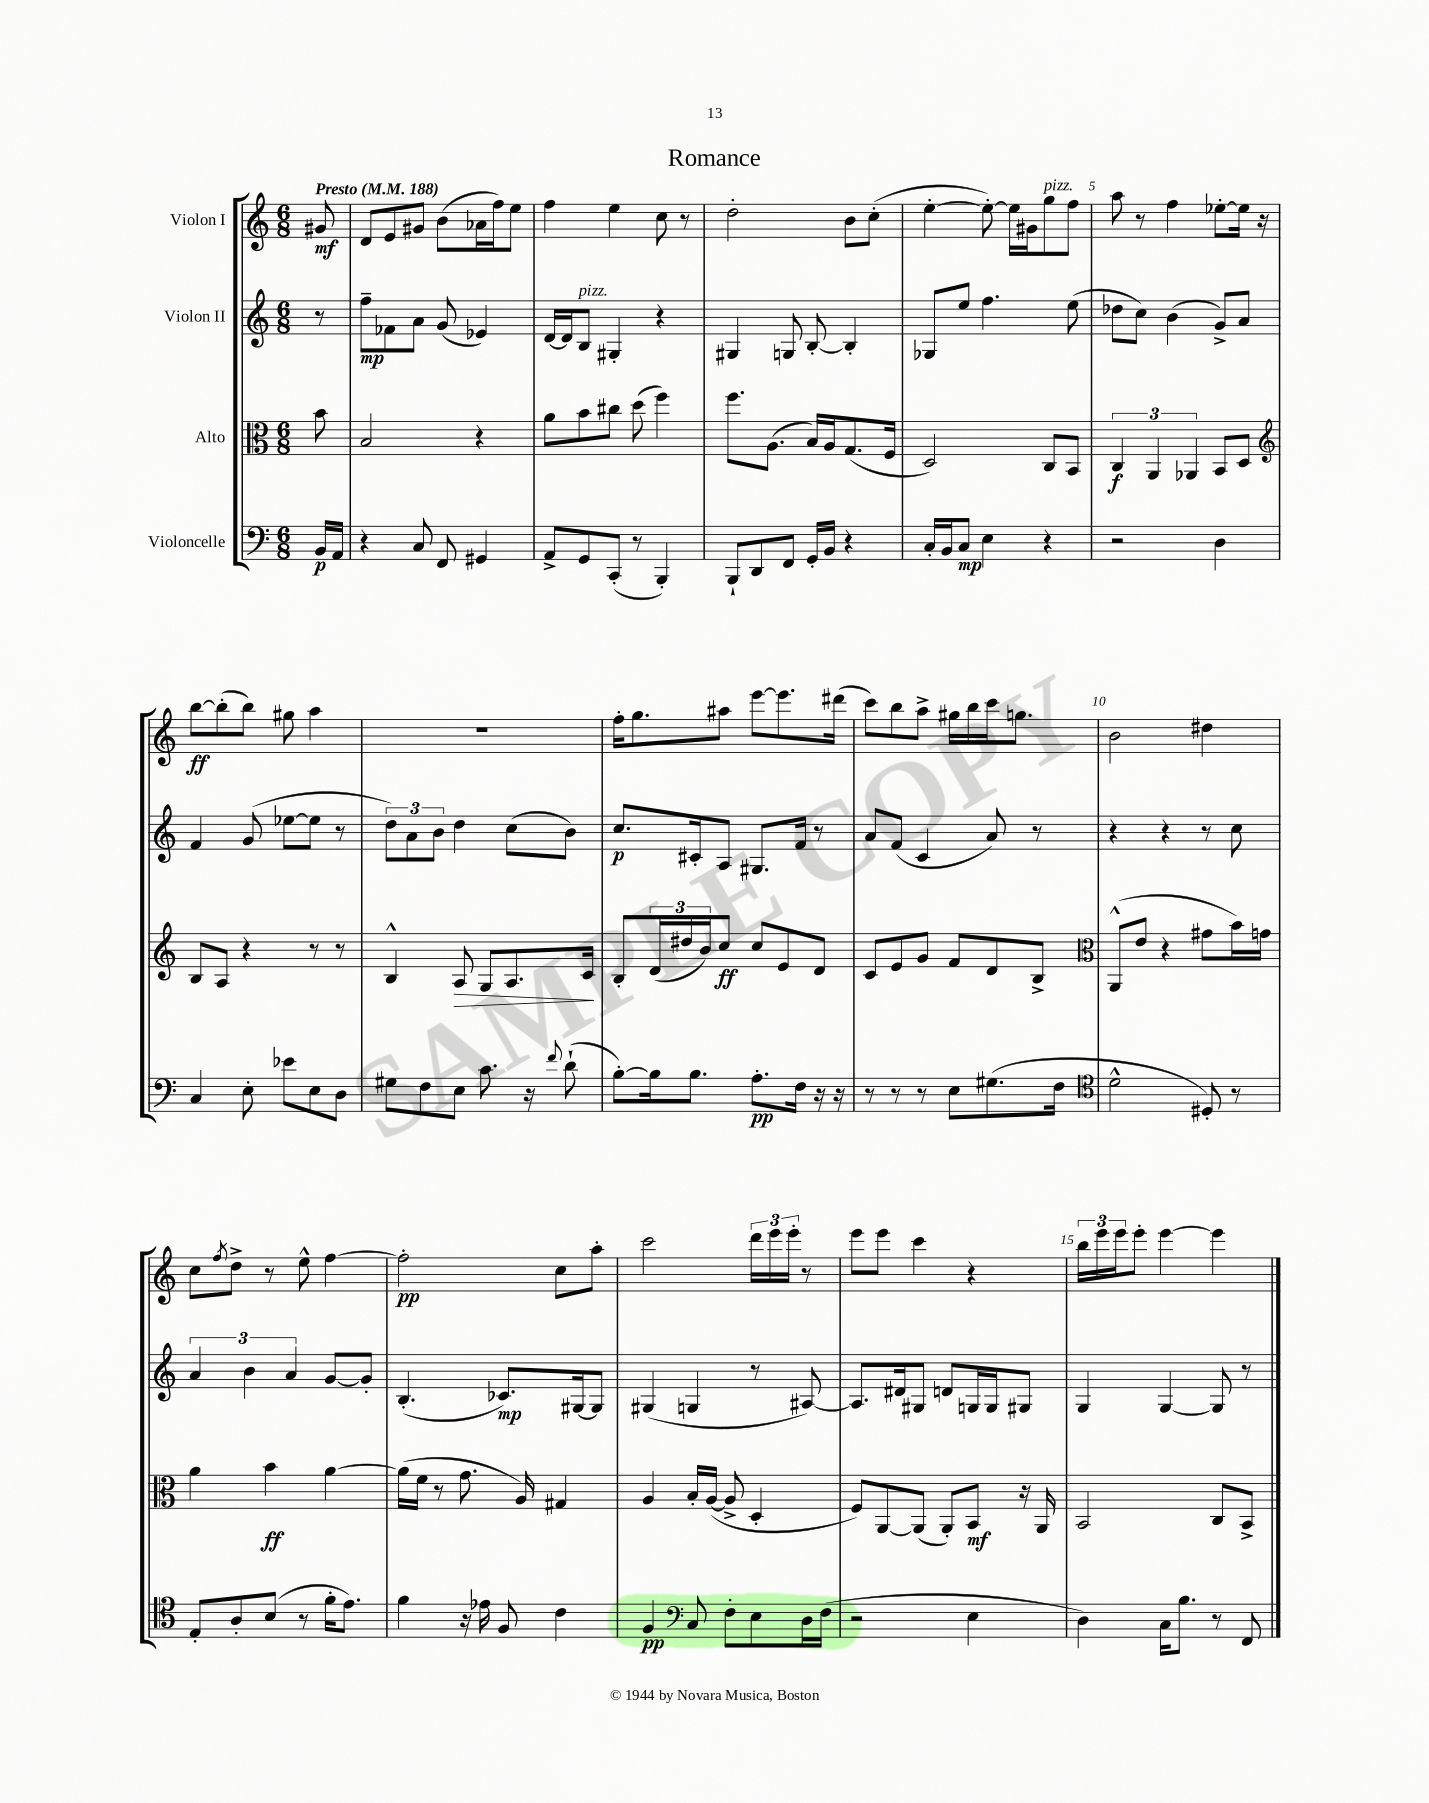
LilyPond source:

\header { title = "Romance" }
<<
\new StaffGroup <<
\new Staff = "s0" \with { instrumentName = "Violon I" } {
    \clef treble \key c \major \numericTimeSignature \time 6/8 \partial 8 \tempo "Presto" 4 = 188
    gis'8\mf |
    d'8 e'8 gis'8 b'8( aes'16 f''16) e''8 |
    f''4 e''4 c''8 r8 |
    d''2-. b'8 c''8-.( |
    e''4~-. e''8~-.) e''16 gis'16 g''8^\markup { \italic "pizz." } f''8 |
    a''8 r8 f''4 ees''8~-. ees''16 r16 |
    b''8~\ff b''8-.( b''8) gis''8 a''4 |
    R2. |
    f''16-. g''8. ais''8 e'''8~ e'''8. dis'''16( |
    c'''8) b''8 a''8-> gis''16 b''16 c'''16 g''8. |
    b'2 dis''4 |
    c''8 \acciaccatura { f''8 } d''8-> r8 e''8-^ f''4~ |
    f''2-.\pp c''8 a''8-. |
    c'''2 \tuplet 3/2 { d'''16 e'''16 e'''16-. } r8 |
    e'''8 e'''8 c'''4 r4 |
    \tuplet 3/2 { b''16 e'''16 e'''16 } e'''8-. e'''4~ e'''4 \bar "|." |
}
\new Staff = "s1" \with { instrumentName = "Violon II" } {
    \clef treble \key c \major \numericTimeSignature \time 6/8 \partial 8
    r8 |
    f''8--\mp fes'8 a'8 g'8( ees'4) |
    d'16~ d'16 b8^\markup { \italic "pizz." } gis4-. r4 |
    gis4 g8 b8~-. b4-. |
    ges8 e''8 f''4. e''8( |
    des''8 c''8) b'4( g'8->) a'8 |
    f'4 g'8( ees''8~ ees''8 r8 |
    \tuplet 3/2 { d''8) a'8 b'8 } d''4 c''8( b'8) |
    c''8.\p cis'16-. a8 gis8. f'16 r8 |
    a'8 f'8( c'4 a'8) r8 |
    r4 r4 r8 c''8 |
    \tuplet 3/2 { a'4 b'4 a'4 } g'8~ g'8-. |
    b4.-.( ces'8.\mp) gis16~ gis8 |
    gis4( g4 r8 ais8~) |
    ais8. dis'16 gis8 d'8 g16 g16 gis8 |
    g4 g4~ g8 r8 \bar "|." |
}
\new Staff = "s2" \with { instrumentName = "Alto" } {
    \clef alto \key c \major \numericTimeSignature \time 6/8 \partial 8
    b'8 |
    b2 r4 |
    a'8 b'8 cis''8 d''8( f''4) |
    f''8. a8.( b16) a16 g8.( f16 |
    d2) c8 b,8 |
    \tuplet 3/2 { c4\f a,4 aes,4 } b,8 d8 |
    \clef treble b8 a8 r4 r8 r8 |
    b4-^ a8\> g8 a8. c'16\! |
    b8-. \tuplet 3/2 { d'16( dis''16 b'16) } c''8\ff c''8 e'8 d'8 |
    c'8 e'8 g'8 f'8 d'8 b8-> |
    \clef alto a,8-^( e'8 r4 gis'8 b'16) g'16 |
    a'4 b'4\ff a'4~ |
    a'16( f'16 r8 g'8. a16) gis4 |
    a4 b16-. a16~( a8-> d4-. |
    f8) a,8~ a,8( a,8-.) b,8\mf r16 a,16 |
    b,2 c8 b,8-> \bar "|." |
}
\new Staff = "s3" \with { instrumentName = "Violoncelle" } {
    \clef bass \key c \major \numericTimeSignature \time 6/8 \partial 8
    b,16\p a,16 |
    r4 c8 f,8 gis,4 |
    a,8-> g,8 c,8-.( r8 b,,4-.) |
    b,,8-! d,8 f,8 g,16-. b,16 r4 |
    c16-. b,16 c8\mp e4 r4 |
    r2 d4 |
    c4 e8-. ees'8 e8 d8 |
    gis8 f8 e8 c'8. r16 \appoggiatura { f'8 } d'8-!( |
    b8~-.) b16 b8. a8.-.\pp f16 r16 r16 |
    r8 r8 r8 e8 gis8.( f16 |
    \clef tenor d'2-^ dis8-.) r8 |
    e8-. a8-. b8( r8 f'16-. e'8.) |
    f'4 r16 ees'16 f8 c'4 |
    f4\pp \clef bass c8 f8-. e8 d16 f16( |
    r2 e4 |
    d4) c16 b8. r8 f,8 \bar "|." |
}
>>
>>
\layout { \context { \Score \override BarNumber.break-visibility = ##(#f #t #t) barNumberVisibility = #(every-nth-bar-number-visible 5) } }
